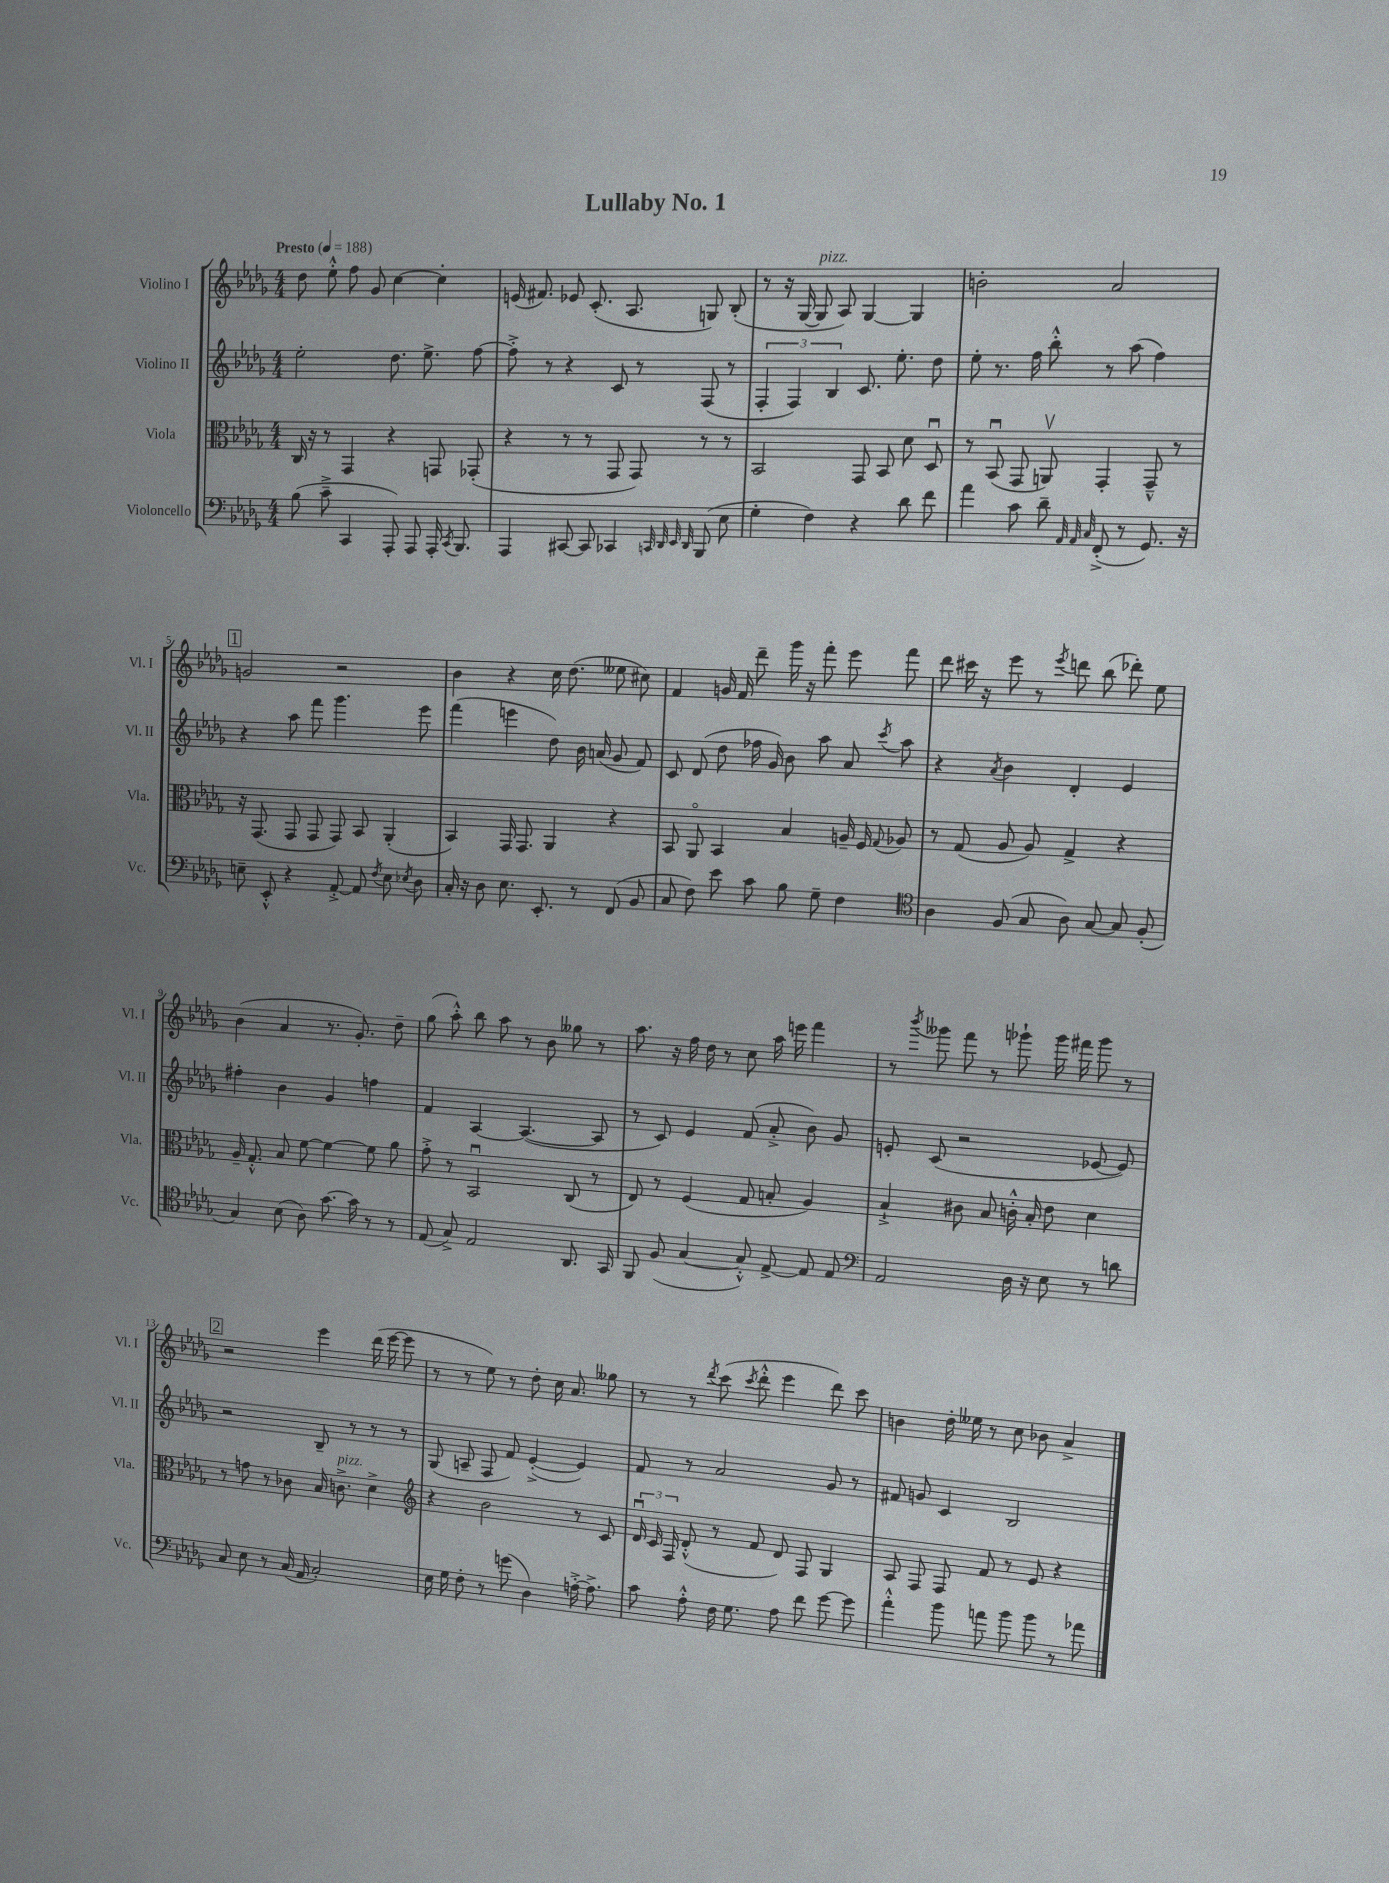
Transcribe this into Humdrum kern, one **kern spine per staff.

**kern	**kern	**kern	**kern
*part4	*part3	*part2	*part1
*staff4	*staff3	*staff2	*staff1
*I"Violoncello	*I"Viola	*I"Violino II	*I"Violino I
*I'Vc.	*I'Vla.	*I'Vl. II	*I'Vl. I
*clefF4	*clefC3	*clefG2	*clefG2
*k[b-e-a-d-g-]	*k[b-e-a-d-g-]	*k[b-e-a-d-g-]	*k[b-e-a-d-g-]
*M4/4	*M4/4	*M4/4	*M4/4
*MM188	*MM188	*MM188	*MM188
=1	=1	=1	=1
!	!	!	!LO:TX:a:B:t=Presto
(8B-\	16C/	2ee-'\	8dd-\
.	16r	.	.
8c~^\	8r	.	8ee-'^^\
4CC/	4GG-/	.	8ff\
.	.	.	8g-/
8AAA-'/)	4r	8.dd-\	[4cc\
8AAA-/	.	.	.
.	.	8.ee-^\	.
16AAA-'/	8GGn/	.	4cc'\]
8qCC/	.	.	.
8.BBB-/	.	.	.
.	(8GG-X'/	[8ff\	.
=2	=2	=2	=2
4AAA-/	4r	8ff'^\]	(16en/
.	.	.	8.f#X/)
.	.	8r	.
[8CC#X/	8r	4r	8e-X/
8CC#/]	8r	.	(8.c'/
4CC-X/	8GG-/	8c/	.
.	.	.	8.A-/
.	8GG-/)	8r	.
32qqCCn/	.	.	.
32qqDD-/	.	.	.
32qqEE-/	.	.	.
32qqDD-/	.	.	.
(8BBB-/	8r	(8F/	8Gn/)
8E-\	8r	8r	(8B-'/
=3	=3	=3	=3
4G-'\	2BB-/	6F'/	8r
.	.	.	16r
.	.	6F/)	.
.	.	.	[16G-/
!	!	!	!LO:TX:a:i:t=pizz.
4F\)	.	.	8G-/]
.	.	6B-/	.
.	.	.	8A-/)
4r	8GG-/	8.c/	[4G-/
.	8BB-/	.	.
.	.	8.ee-'\	.
8d-\	8d-\	.	4G-/]
8f\	8D-u/	8dd-\	.
=4	=4	=4	=4
4a-\	8r	8ee-'\	2bn'\
.	(8BB-u/	8.r	.
8c\	8GG-/	.	.
.	.	16ff\	.
8d-~\	8AAnv/)	8bb-'^^\	.
32qqAA-/	.	.	.
32qqAA-/	.	.	.
32qqC/	.	.	.
(8FF'^/	4GG-'/	8r	2a-/
8r	.	(8aa-\	.
8.GG-/)	8GG-~^^/	4ff\)	.
.	8r	.	.
16r	.	.	.
!!LO:LB:g=z
!!LO:REH:place=s1:t=1
=5	=5	=5	=5
8En~\	16r	4r	2gn/
.	(8.GG-/	.	.
8EE-'^^/	.	.	.
4r	8GG-/	8aa-\	.
.	8GG-/	8fff\	.
[8AA-'^/	8GG-/)	4.ggg-\	2r
8AA-/]	8BB-/	.	.
8qF/	.	.	.
8E\	(4AA-'/	.	.
8qE-X/	.	.	.
8D-\	.	8eee-\	.
=6	=6	=6	=6
16C'/	4BB-/)	(4fff\	4b-\
16r	.	.	.
8D-\	.	.	.
8.E-\	16GG-/	4eeen\	4r
.	8.GG-/	.	.
8.EE-'/	.	.	.
.	4AA-/	8dd-\)	16cc\
.	.	.	(8.dd-\
8r	.	16b-\	.
.	.	(16an/	.
(8FF/	4r	8g-/	8ee--X\
8BB-/	.	8f/)	8cc#X\)
=7	=7	=7	=7
8C/	8BB-/	8c/	4f/
8F\)	8AA-/	(8d-/	.
8e-\	4BB-/	8dd-\	16gn/
.	.	.	16f/
8c\	.	16ff-X\	8ddd-~\
.	.	16g-/)	.
8B-\	4B-/	8b-\	16ggg-\
.	.	.	16r
8G-~\	.	8aa-\	8fff'\
4F\	16An~/	8a-/	8eee-\
.	16F/	.	.
.	8qqG-/	8qccc/	.
.	8A-X/	8aa-\	8fff\
=8	=8	=8	=8
*clefC4	*	*	*
4A-\	8r	4r	8ddd-\
.	(8G-/	.	16ccc#X\
.	.	.	16r
.	.	8qa-/	.
(8F/	8A-/	4b-\	8eee-\
8G-/	8A-/)	.	8r
.	.	.	8qeee-/
8A-\)	4G-^/	4d-'/	8dddn\
[8G-/	.	.	(8bb-\
8G-/]	4r	4e-/	8ddd-X'\)
(8F'/	.	.	8ee-\
!!LO:LB:g=z
=9	=9	=9	=9
4G-/)	16A-~/	4ff#X'\	(4b-\
.	8.G-'^^/	.	.
(8B-\	8B-/	4b-\	4a-/
8A-\)	[8f\	.	.
[8.g-\	4f\_	4g-/	8.r
16g-\]	.	.	8.g-'/)
8r	8f\]	4ffn\	.
8r	8a-\	.	8dd-~\
=10	=10	=10	=10
(8E-/	8g-'^\	4f/	(8gg-\
8G-^/)	8r	.	8aa-'^^\)
2E-/	2BB-u/	[4A-/	8bb-\
.	.	.	8aa-\
.	.	(4.A-/_	8r
.	.	.	8b-\
8.AA-/	(8C/	.	8gg--X\
.	8r	8A-/]	8r
16GG-/	.	.	.
=11	=11	=11	=11
8FF/	8E-/)	8r	8.aa-\
(8F/	8r	8c/)	.
.	.	.	16r
[4G-/	(4F/	4e-/	16ff\
.	.	.	16dd-\
.	.	.	8r
8G-'^^/])	8G-/	(8f/	8cc\
[8E-^/	8Bn'/	8a-'^/	16aa-\
.	.	.	16eeen\
8E-/]	4A-/)	8b-\)	4fff\
8E-/	.	8g-/	.
=12	=12	=12	=12
*clefF4	*	*	*
2AA-/	4B-`^/	8en'/	8r
.	.	.	8qbbb-/
.	.	(8c/	8ggg--X\
.	8c#X\	2r	8fff\
.	8B-/	.	8r
16D-\	16cn'^^\	.	8ggg-X`\
16r	16B-'/	.	.
8E-\	8e-\	.	16ggg-\
.	.	.	16fff#X\
8r	4d-\	[8e-X/	8ggg-\
8dn\	.	8e-/])	8r
!!LO:LB:g=z
!!LO:REH:place=s1:t=2
=13	=13	=13	=13
8C/	8r	2r	2r
8E-\	8gn\	.	.
8r	8r	.	.
(16C/	8c-X\	.	.
16AA-/	.	.	.
2C'/)	16B-/	8B-~/	4eee-\
!	!LO:TX:a:i:t=pizz.	!	!
.	8.cn^\	.	.
.	.	8r	.
.	4d-^\	8r	(16ddd-\
.	.	.	[16eee-\
.	.	8r	8eee-\]
=14	=14	=14	=14
*	*clefG2	*	*
16E-\	4r	(8G-/	8r
16G-\	.	.	.
8F'\	.	8An~/	8r
8r	2b-\	8F/	8ee-\)
(8gn\	.	8f/)	8r
4D-\)	.	([4e-'^/	8dd-'\
.	.	.	16cc\
.	.	.	8.a-/
[16An'^\	8r	4e-/])	.
8.A^\]	.	.	.
.	8c/	.	8gg--X\
=15	=15	=15	=15
8c\	24d-u/	8f/	8r
.	24c/	.	.
.	24F/	.	.
8A-'^^\	(8d-'^^/	8r	8r
.	.	.	8qddd-/
16F\	8r	2a-/	(8ccc\
8.G-\	.	.	.
.	.	.	8qccc/
.	8f/	.	8ddd-'^^\
8A-\	8d-/)	.	4eee-\
8f\	8F/	.	.
[8g-\	4G-/	8g-/	8ddd-\)
8g-\]	.	8r	8ccc\
=16	=16	=16	=16
4a-'^^\	8A-/	8f#X/	4bn\
.	8F/	8gn/	.
8b-\	8F/	4c/	16dd-'\
.	.	.	16ee--X\
8an\	8f/	.	8r
8b-\	8r	2B-/	8cc\
8b-\	8e-/	.	8b-X\
8r	4r	.	4a-^/
8a-X\	.	.	.
==	==	==	==
*-	*-	*-	*-
